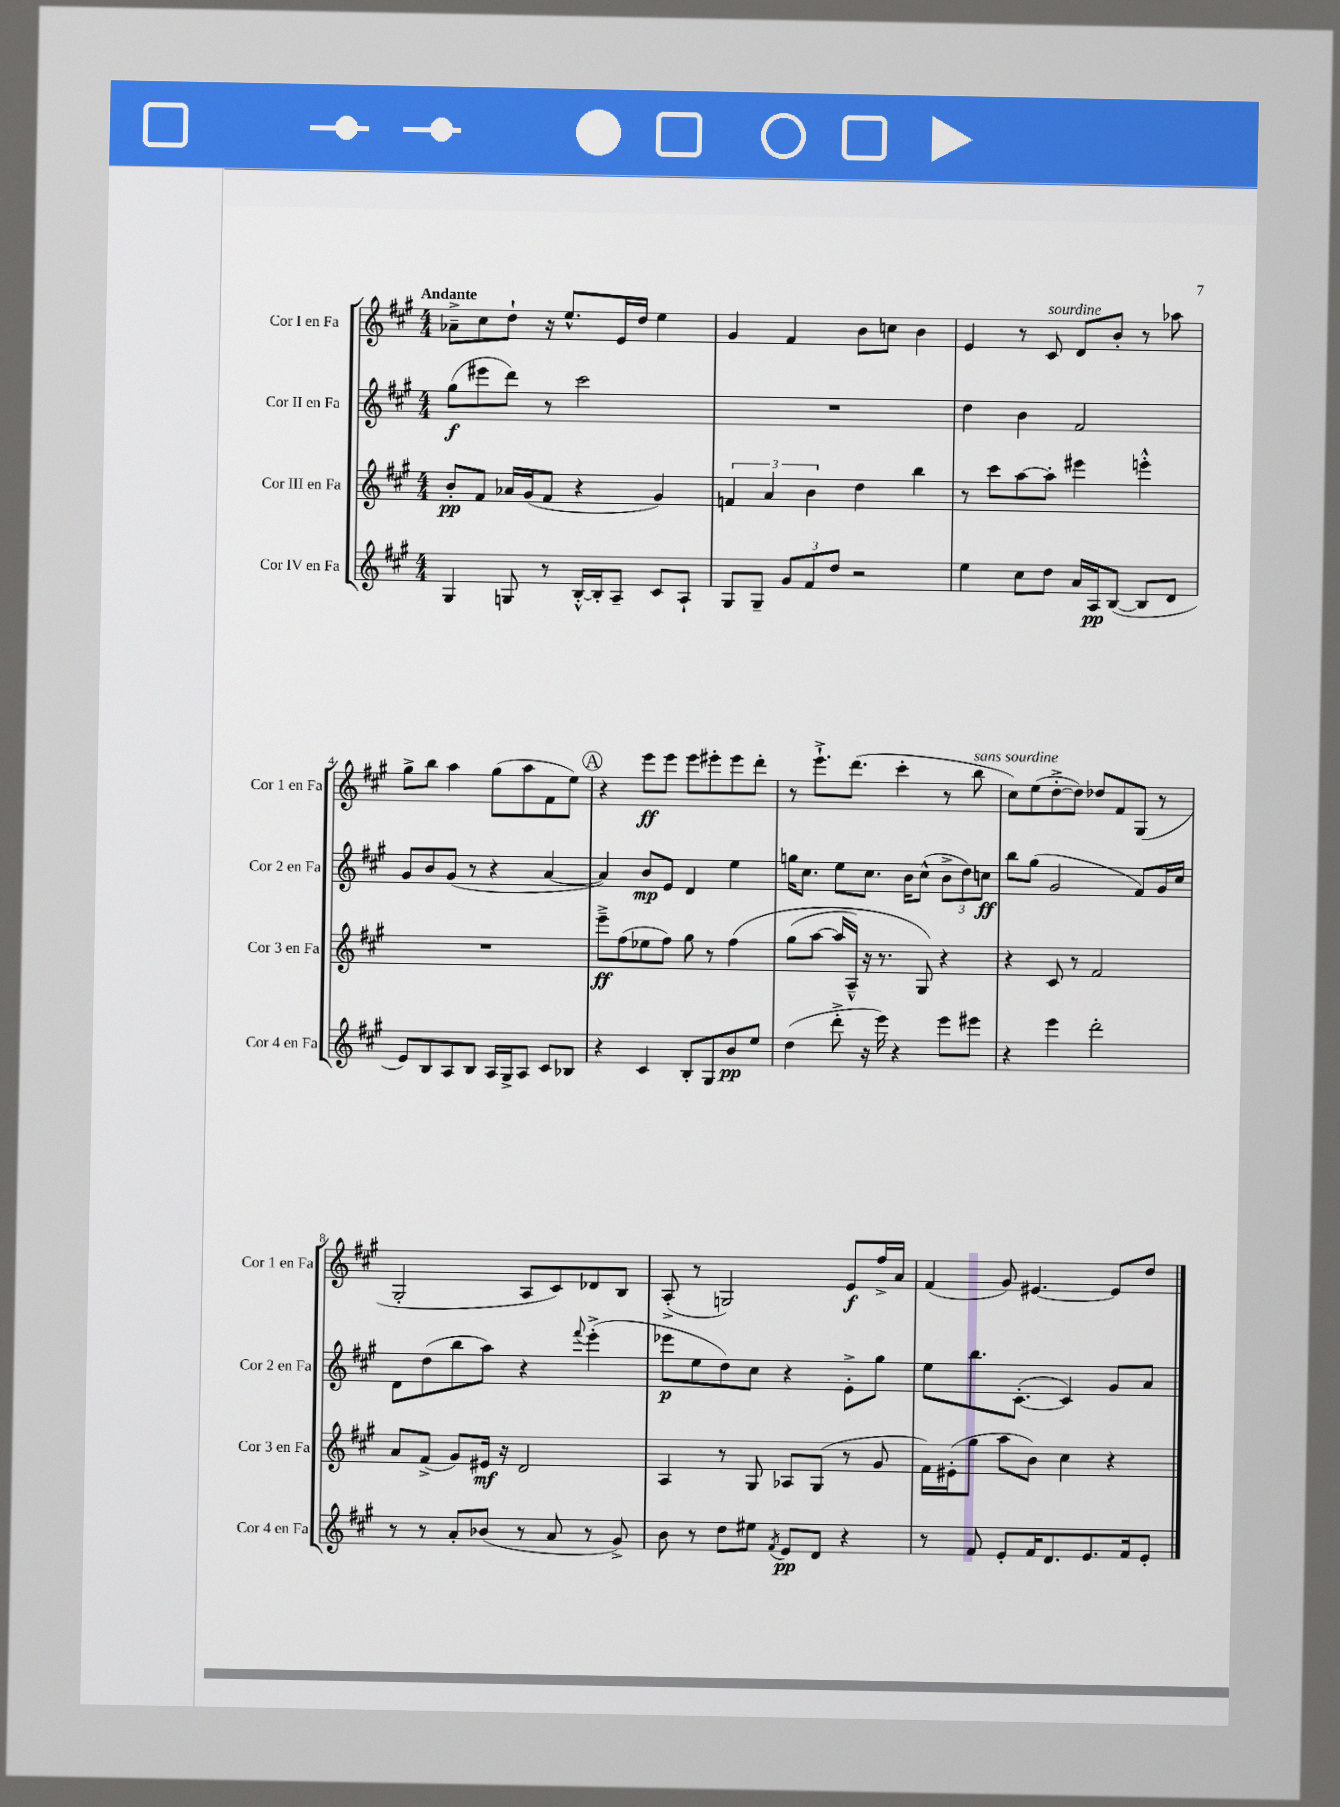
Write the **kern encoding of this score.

**kern	**kern	**kern	**kern
*staff4	*staff3	*staff2	*staff1
*clefG2	*clefG2	*clefG2	*clefG2
*k[f#c#g#]	*k[f#c#g#]	*k[f#c#g#]	*k[f#c#g#]
*M4/4	*M4/4	*M4/4	*M4/4
4G#/	8b'/L	(8gg#\L	8a-~^\L
.	8f#/J	8eee#\	8cc#\
8G/	16a-/LL	8ddd\J)	8dd`\J
.	(16g#/J	.	.
8r	8f#/J	8r	16r
.	.	.	8.ee^^/L
[16B'^^/LL	4r	2ccc#\	.
16B'/]J	.	.	.
8A~/J	.	.	16e/L
.	.	.	16dd/JJ
8c#/L	4g#/)	.	4ee\
8A`/J	.	.	.
=	=	=	=
8G#/L	6f/	1r	4g#/
8G#~/J	.	.	.
.	6a/	.	.
12g#/L	.	.	4f#/
12f#/	6b\	.	.
12dd/J	.	.	.
2r	4dd\	.	8b\L
.	.	.	8cc\J
.	4bb\	.	4b\
=	=	=	=
4ee\	8r	4dd\	4e/
.	8ccc#\L	.	.
8cc#\L	[8aa\	4b\	8r
8dd\J	8aa'\]J	.	8c#/
16a/LL	4eee#\	2f#/	8d/L
16A/J	.	.	.
([8B/J	.	.	8b'/J
8B/]L	4eee'^^\	.	8r
8d/J	.	.	8aa-\
=	=	=	=
8e/L)	1r	8g#/L	8gg#^\L
8B/	.	8b/	8bb\J
8A/	.	(8g#/J	4aa\
8B/J	.	8r	.
16A/LL	.	4r	(8gg#\L
16G#^/J	.	.	.
8A/J	.	.	8aa\
8c#/L	.	[4a/	8f#\
8B-/J	.	.	8ee\J)
=	=	=	=
4r	8eee~^\L	4a/])	4r
.	(8ff#\	.	.
4c#/	8ee-\	8b/L	8eee\L
.	8ff#\J)	8e/J	8eee\J
8B'/L	8gg#\	4d/	8eee\L
8G#/	8r	.	8eee#'\
8b/	&(4ff#\	4ee\	8eee#\
8ee/J	.	.	8ddd'\J
=	=	=	=
(4dd\	(8gg#\L	16gg\LK	8r
.	.	8.cc#\J	.
.	[8aa\J	.	8.eee`^\L
8ddd'^\	16aa/]LL	8ee\L	.
.	16A~^^/JJ)	.	(8.ddd\J
16r	16r	8.cc#\J	.
16eee\)	8.r	.	.
4r	.	.	4ccc#'\
.	.	16b\LK	.
.	8G#/&)	(8cc#^^\J	.
8eee\L	4r	12b^\L	8r
.	.	12dd\)	.
8eee#\J	.	.	8bb\
.	.	12cc\J	.
=	=	=	=
4r	4r	8bb\L	8cc#\L)
.	.	(8gg#\J	(8ee\
4eee\	8c#/	2g#/	[8dd'^\
.	8r	.	8dd\]J)
2ddd'\	2f#/	.	8dd-/L
.	.	.	8f#/
.	.	8f#/L)	(8G#/J
.	.	16g#/L	8r
.	.	16cc#/JJ	.
=	=	=	=
8r	8a/L	8d\L	2G#'/
8r	(8f#^/J	(8dd\	.
8a'/L	8g#/L)	8bb\	.
(8b-/J	16e#/Jk	8aa\J)	.
.	16r	.	.
8r	2d/	4r	8A/L
8a/	.	.	8c#/)
.	.	8qqfff#/	.
8r	.	(4eee'^\	8d-/
8g#^/)	.	.	8B/J
=	=	=	=
8b\	4A/	8eee-\L	(8A'^/
8r	.	8ee\	8r
8dd\L	8r	8dd\)	2G/)
8ee#\J	8G#/	8cc#\J	.
8qf#/	.	.	.
8e/L	8A-/L	4r	.
8d/J	(8G#/J	.	.
4r	8r	8e'^\L	8e/L
.	8g#/	8gg#\J	16ff#^/L
.	.	.	16a/JJ
=	=	=	=
8r	16f#\LL)	8ee\L	(4f#/
.	(16e#'\J	.	.
8f#/	8gg#\J	8.bb\	.
8e'/L	8aa\L	.	8g#/)
.	.	([8.c#'\J	.
16f#/K	8b\J)	.	[4.e#/
8.d/	.	.	.
.	4cc#\	4c#/])	.
8.e/	.	.	.
.	4r	8g#/L	8e#/]L
16f#/k	.	.	.
8e'/J	.	8a/J	8dd/J
==	==	==	==
*-	*-	*-	*-
